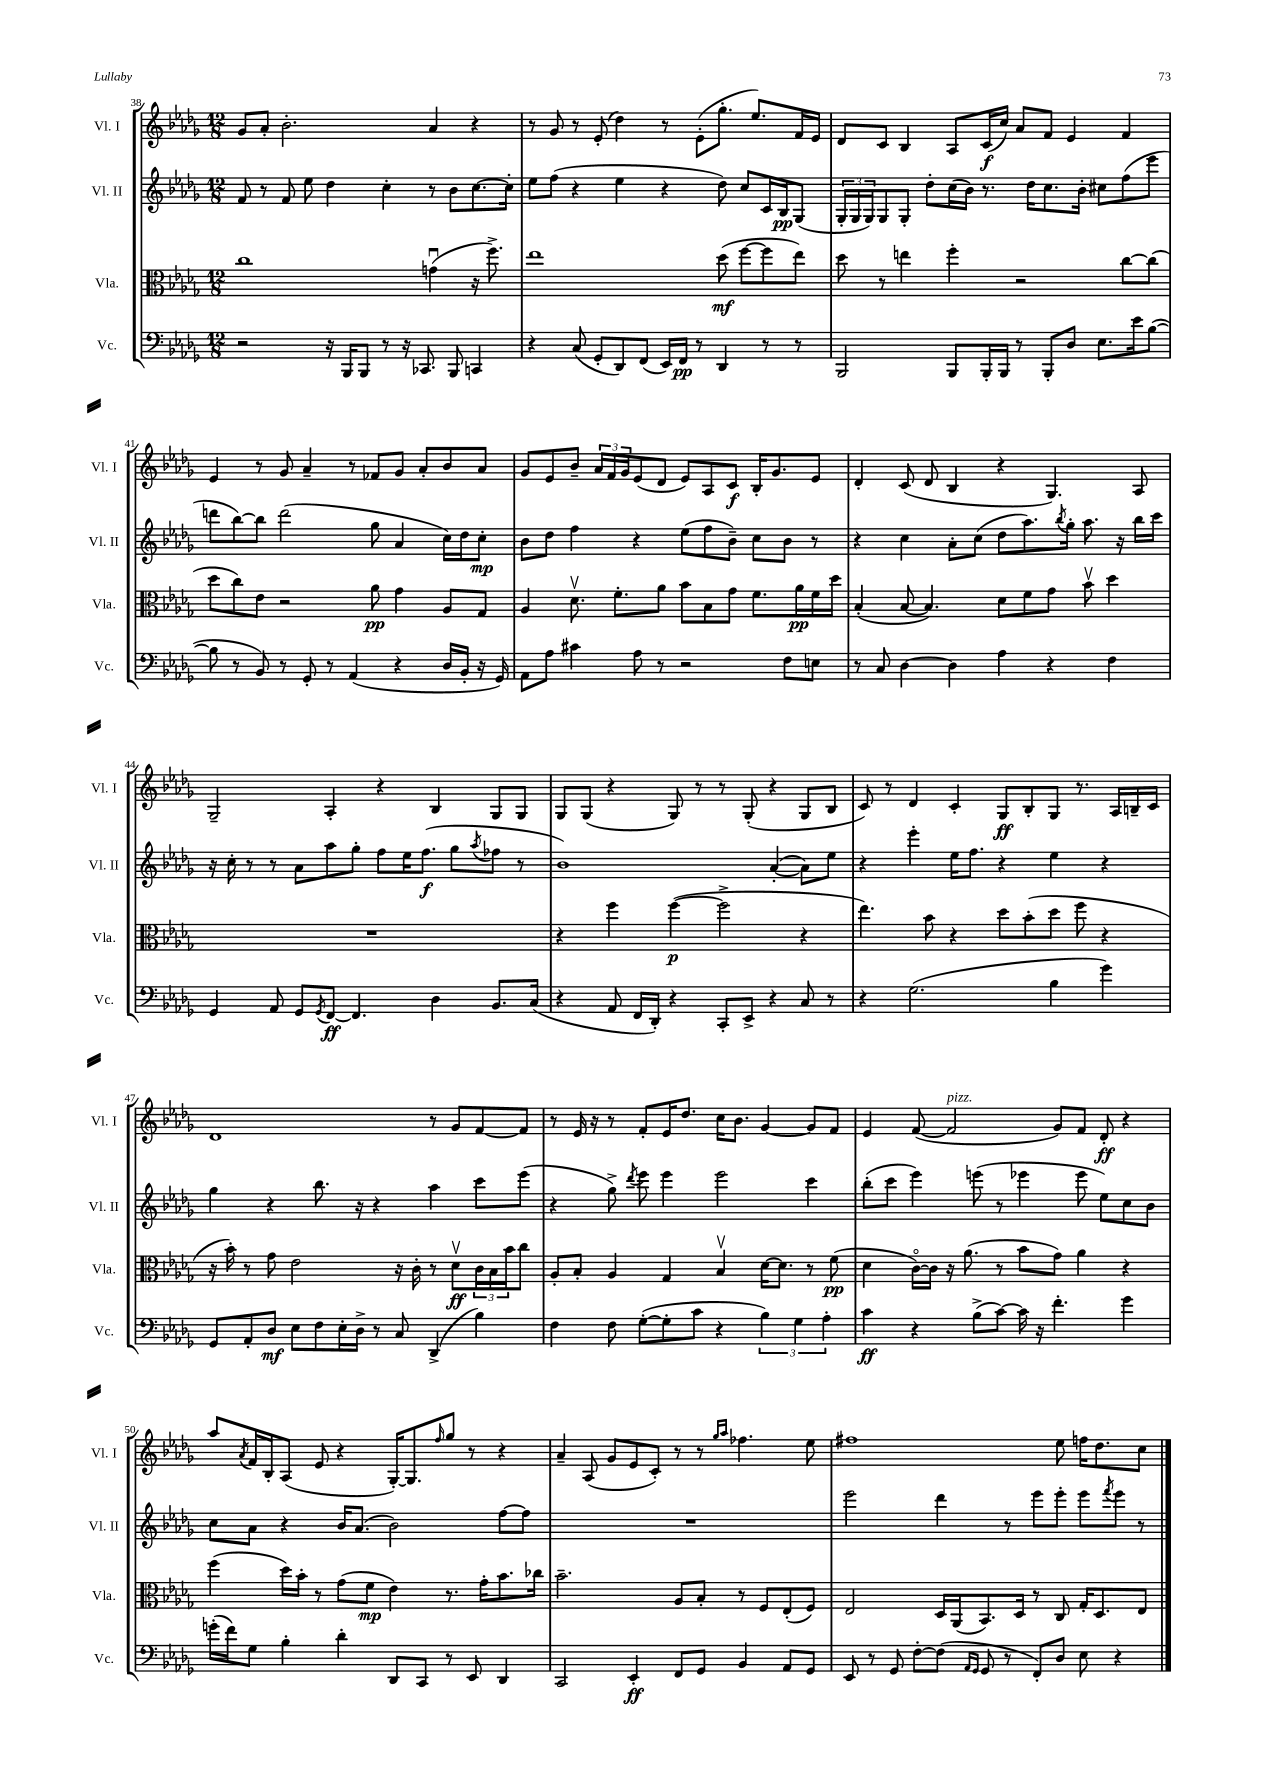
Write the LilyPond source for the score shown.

<<
\new StaffGroup <<
\new Staff = "s0" \with { instrumentName = "Vl. I" shortInstrumentName = "Vl. I" } {
    \clef treble \key des \major \numericTimeSignature \time 12/8
    ges'8 aes'8-. bes'2.-. aes'4 r4 |
    r8 ges'8 r8 ees'8-.( des''4) r8 ees'8-.( ges''8.-. ees''8.) f'16 ees'16 |
    des'8 c'8 bes4 aes8 c'16\f( c''16) aes'8 f'8 ees'4 f'4 |
    ees'4 r8 ges'8 aes'4-- r8 fes'8 ges'8 aes'8-. bes'8 aes'8 |
    ges'8 ees'8 bes'8-- \tuplet 3/2 { aes'16 f'16 ges'16 } ees'8( des'8 ees'8) aes8 c'8\f bes16-. ges'8. ees'8 |
    des'4-. c'8( des'8 bes4 r4 ges4.) aes8 |
    ges2-- aes4-. r4 bes4 ges8 ges8 |
    ges8 ges8( r4 ges8) r8 r8 ges8-.( r4 ges8 bes8 |
    c'8) r8 des'4 c'4-. ges8\ff bes8-. ges8 r8. aes16 b16-- c'16 |
    des'1 r8 ges'8 f'8~ f'8 |
    r8 ees'16 r16 r8 f'8-. ees'16 des''8. c''16 bes'8. ges'4~ ges'8 f'8 |
    ees'4 f'8~( f'2^\markup { \italic "pizz." } ges'8) f'8 des'8-.\ff r4 |
    aes''8 \acciaccatura { aes'8 } f'16 bes16-. aes8( ees'8 r4 ges16~-.) ges8. \grace { f''16 } ges''8 r8 r4 |
    aes'4-- aes8( ges'8 ees'8 c'8-.) r8 r8 \grace { ges''16 aes''16 } fes''4. ees''8 |
    fis''1 ees''8 f''16 des''8. c''8 \bar "|." |
}
\new Staff = "s1" \with { instrumentName = "Vl. II" shortInstrumentName = "Vl. II" } {
    \clef treble \key des \major \numericTimeSignature \time 12/8
    f'8 r8 f'8 ees''8 des''4 c''4-. r8 bes'8 c''8.~ c''16-. |
    ees''8 f''8( r4 ees''4 r4 des''8) c''8 c'16 bes16\pp ges8( |
    \tuplet 3/2 { ges16-. ges16 ges16) } ges8 ges8-. des''8-. c''16( bes'16) r8. des''16 c''8. bes'16-. cis''8 f''8( ees'''8 |
    d'''8 bes''8~) bes''8 d'''2( ges''8 aes'4 c''16) des''16 c''8-.\mp |
    bes'8 des''8 f''4 r4 ees''8( f''8 bes'8--) c''8 bes'8 r8 |
    r4 c''4 aes'8-. c''8( des''8 aes''8.) \acciaccatura { bes''8 } ges''16-. aes''8. r16 bes''16 c'''16 |
    r16 c''16-. r8 r8 aes'8 aes''8 ges''8-. f''8 ees''16 f''8.\f( ges''8 \acciaccatura { aes''8 } fes''8 r8 |
    bes'1) aes'4~-.( aes'8) ees''8 |
    r4 ees'''4-. ees''16 f''8. r4 ees''4 r4 |
    ges''4 r4 bes''8. r16 r4 aes''4 c'''8 ees'''8( |
    r4 ges''8->) \acciaccatura { des'''8 } ees'''8 ees'''4 ees'''2 c'''4 |
    bes''8-.( c'''8 ees'''4) e'''8( r8 ees'''4 ees'''8 ees''8) c''8 bes'8 |
    c''8 aes'8 r4 bes'16 aes'8.( bes'2) f''8~ f''8 |
    R1. |
    ees'''2 des'''4 r8 ees'''8 ees'''8-. ees'''8 \acciaccatura { f'''8 } ees'''8 r8 \bar "|." |
}
\new Staff = "s2" \with { instrumentName = "Vla." shortInstrumentName = "Vla." } {
    \clef alto \key des \major \numericTimeSignature \time 12/8
    c''1 g'4\downbow( r16 f''8.->) |
    ees''1 des''8\mf( f''8~ f''8 ees''8) |
    des''8 r8 e''4 f''4-. r2 c''8~ c''8( |
    des''8 c''8) ees'8 r2 aes'8\pp ges'4 aes8 ges8 |
    aes4 des'8.\upbow f'8.-. aes'8 bes'8 bes8 ges'8 f'8. aes'16\pp f'16 des''16 |
    bes4-.( bes8~ bes4.) des'8 f'8 ges'8 bes'8\upbow des''4 |
    R1. |
    r4 f''4 f''4~\p( f''2-> r4 |
    ees''4.) bes'8 r4 des''8 bes'8-.( des''8 f''8 r4 |
    r16 bes'16-.) r8 ges'8 ees'2 r16 c'16-. r8 des'8\upbow\ff \tuplet 3/2 { c'16 bes16 bes'16 } c''8 |
    aes8-. bes8-. aes4 ges4 bes4\upbow des'16~ des'8. r8 f'8\pp( |
    des'4 c'16~\flageolet) c'16 r16 aes'8.( r8 bes'8 ges'8) aes'4 r4 |
    f''4( des''16) bes'16-. r8 ges'8( f'8\mp ees'4) r8. ges'16-. bes'8. ces''16 |
    bes'2.-- aes8 bes8-. r8 f8 ees8-.( f8) |
    ees2 des16 aes,16( bes,8.) des16 r8 c8 ges16-. des8. ees8 \bar "|." |
}
\new Staff = "s3" \with { instrumentName = "Vc." shortInstrumentName = "Vc." } {
    \clef bass \key des \major \numericTimeSignature \time 12/8
    r2 r16 bes,,16 bes,,8 r8 r16 ces,8. bes,,8 c,4 |
    r4 c8( ges,8-. des,8) f,8( ees,16) f,16\pp r8 des,4 r8 r8 |
    bes,,2 bes,,8 bes,,16-. bes,,16 r8 bes,,8-. des8 ees8. ees'16 bes8~( |
    bes8 r8 bes,8) r8 ges,8-. r8 aes,4( r4 des16 bes,16-. r16 ges,16) |
    aes,8 aes8 cis'4 aes8 r8 r2 f8 e8 |
    r8 c8 des4~ des4 aes4 r4 f4 |
    ges,4 aes,8 ges,8 \acciaccatura { ges,8 } f,8~\ff f,4. des4 bes,8. c16( |
    r4 aes,8 f,16 des,16-.) r4 c,8-. ees,8-> r4 c8 r8 |
    r4 ges2.( bes4 ges'4) |
    ges,8 aes,8-. des8\mf ees8 f8 ees16-. des16-> r8 c8 des,4->( bes4) |
    f4 f8 ges8~-.( ges8-. c'8 r4 \tuplet 3/2 { bes4) ges4 aes4-. } |
    c'4\ff r4 bes8->( c'8~) c'16 r16 f'4.-. ges'4 |
    g'16-.( f'16) ges8 bes4-. des'4-. des,8 c,8 r8 ees,8 des,4 |
    c,2 ees,4-.\ff f,8 ges,8 bes,4 aes,8 ges,8 |
    ees,8 r8 ges,8 f8~-. f8( \grace { aes,16 ges,16 } ges,8 r8 f,8-.) des8 ees8 r4 \bar "|." |
}
>>
>>
\layout { \context { \Score currentBarNumber = #38 } }
